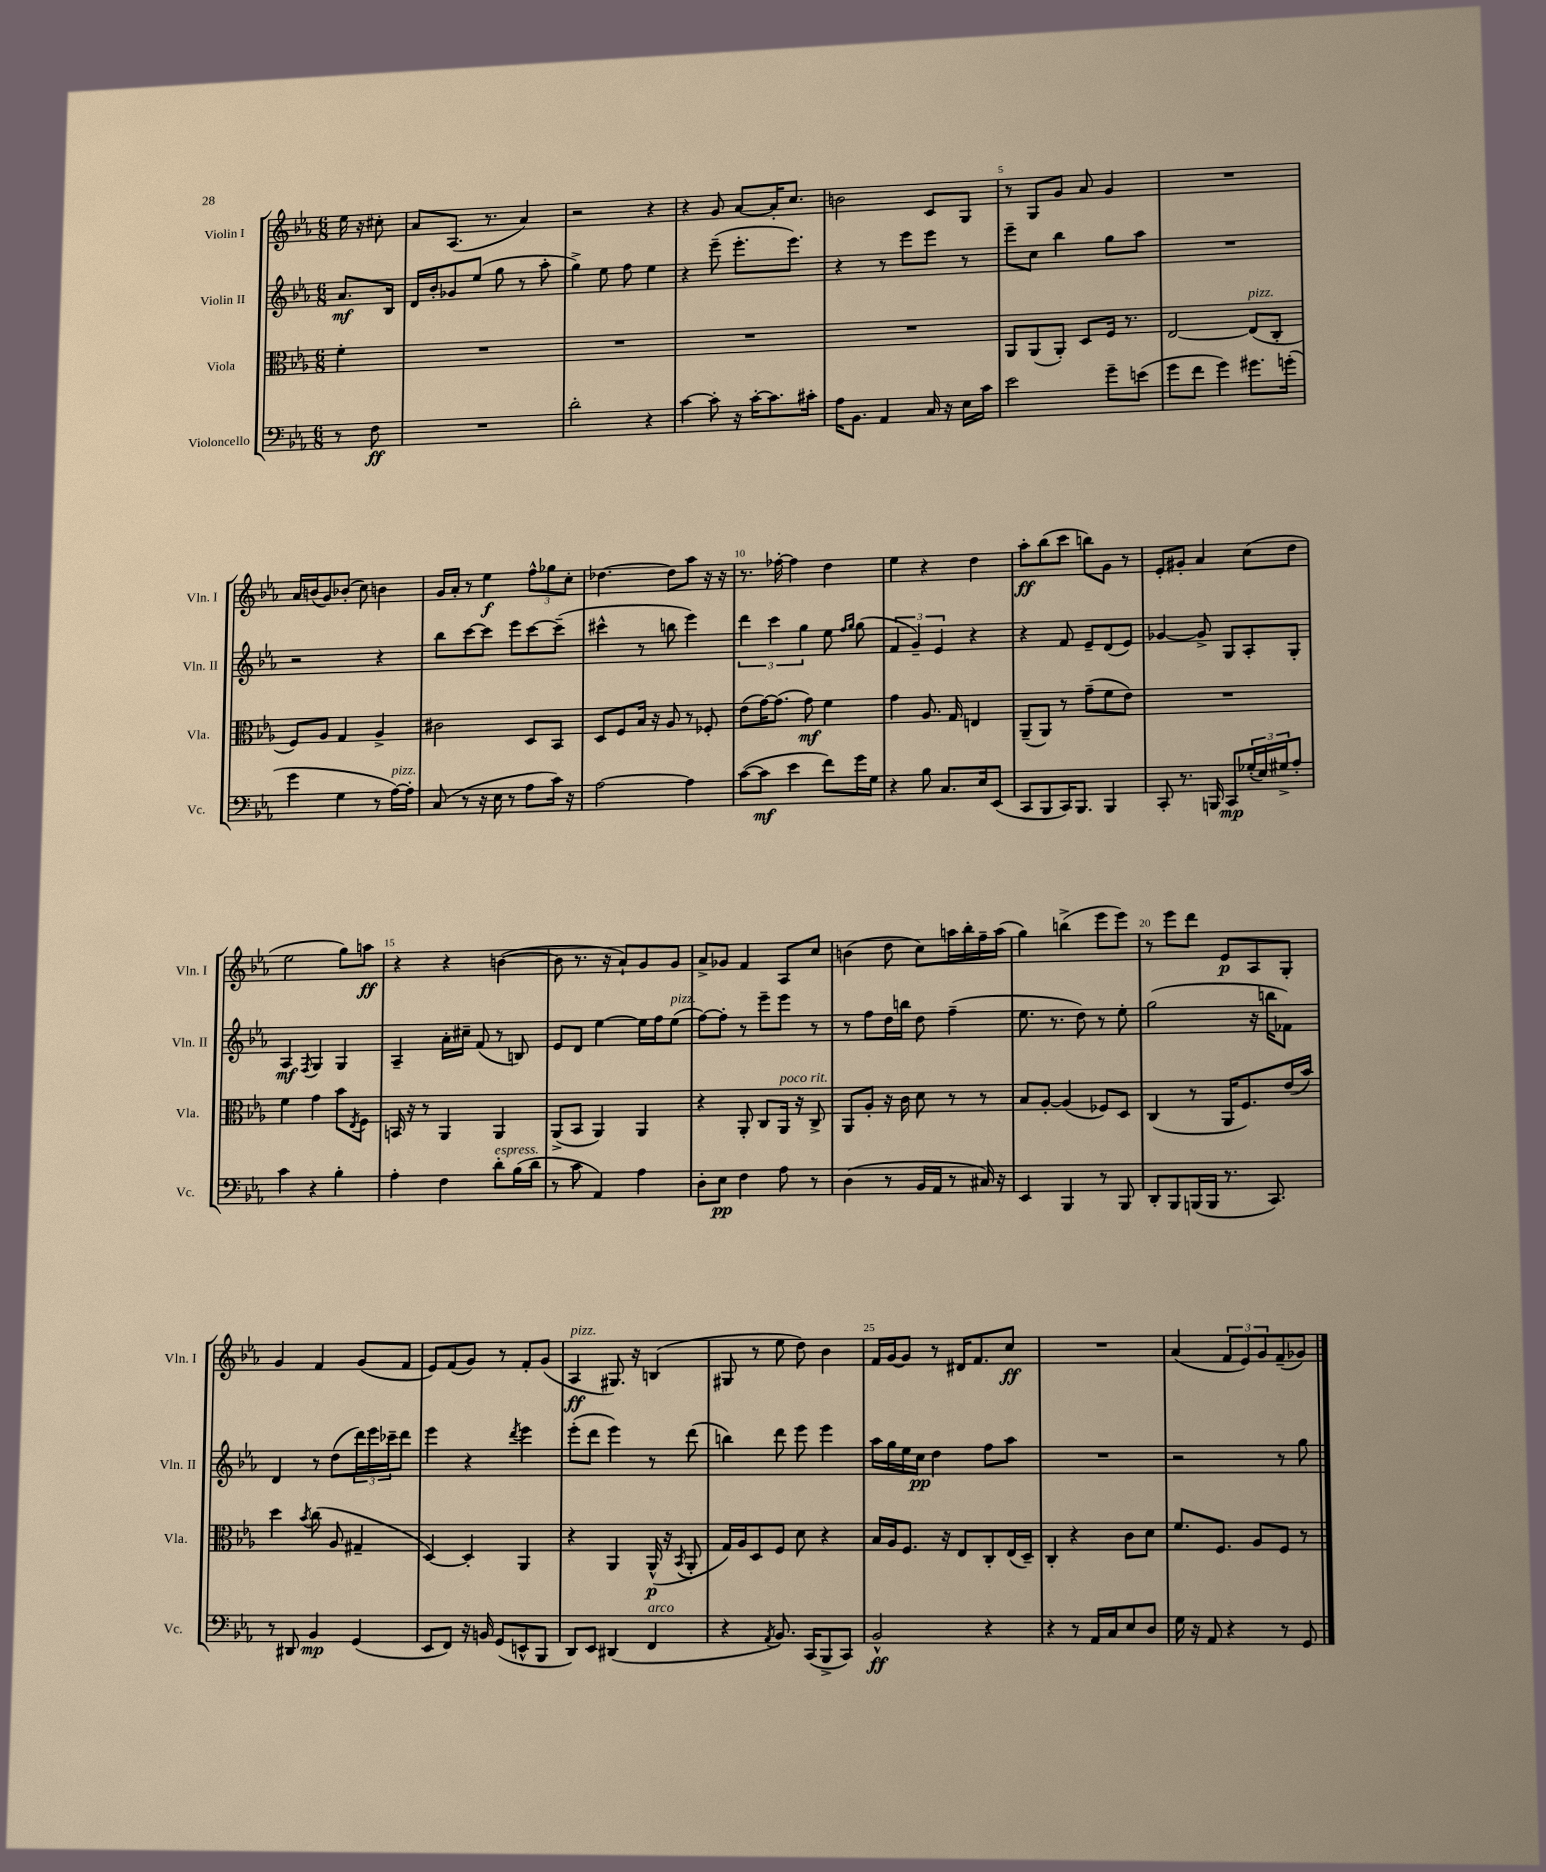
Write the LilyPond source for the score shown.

<<
\new StaffGroup <<
\new Staff = "s0" \with { instrumentName = "Violin I" shortInstrumentName = "Vln. I" } {
    \clef treble \key ees \major \numericTimeSignature \time 6/8 \partial 4
    ees''16 r16 cis''8-. |
    aes'8 aes8.( r8. aes'4) |
    r2 r4 |
    r4 g'8 aes'8~ aes'16-. c''8. |
    b'2 c'8 g8 |
    r8 g8 g'8 aes'8 g'4 |
    R2. |
    aes'16 b'16( g'8) bes'8-.( c''8) b'4 |
    g'16 aes'16-. r8 ees''4\f \tuplet 3/2 { f''8-^ ges''8 c''8-. } |
    des''4.~ des''8 aes''8 r16 r16 |
    r8. fes''16~-. fes''4 d''4 |
    ees''4 r4 d''4 |
    aes''8-.\ff bes''8( c'''8 b''8) g'8 r8 |
    ees'8-. gis'8-. aes'4 c''8( d''8 |
    ees''2 g''8) a''8\ff |
    r4 r4 b'4~( |
    b'8 r8. r16 aes'8-!) g'8 g'8 |
    aes'8-> ges'8 f'4 aes8 c''8 |
    b'4( d''8 c''8) a''16 bes''16-. f''16-- a''16( |
    g''4) b''4->( ees'''8 ees'''8) |
    r8 ees'''8 d'''8 ees'8\p aes8 g8-. |
    g'4 f'4 g'8( f'8 |
    ees'8) f'8( g'8) r8 f'8-. g'8( |
    aes4\ff^\markup { \italic "pizz." } gis8.) r16 b4( |
    gis8 r8 ees''8 d''8) bes'4 |
    f'16 g'16~ g'8 r8 dis'16 f'8. c''8\ff |
    R2. |
    aes'4( \tuplet 3/2 { f'8 ees'8) g'8 } f'8--( ges'8) \bar "|." |
}
\new Staff = "s1" \with { instrumentName = "Violin II" shortInstrumentName = "Vln. II" } {
    \clef treble \key ees \major \numericTimeSignature \time 6/8 \partial 4
    aes'8.\mf bes16 |
    d'16 bes'16-. ges'8 ees''8( g''8 r8 aes''8-. |
    g''4->) ees''8 f''8 ees''4 |
    r4 ees'''8--( ees'''8.-. ees'''8.) |
    r4 r8 ees'''8 ees'''8 r8 |
    ees'''8-- c''8 bes''4 g''8 aes''8 |
    R2. |
    r2 r4 |
    bes''8 c'''8~ c'''8 ees'''8 c'''8~ c'''8--( |
    cis'''4-^ r8 b''8 ees'''4) |
    \tuplet 3/2 { d'''4 c'''4 g''4 } ees''8 \grace { f''16 g''16 } g''8( |
    \tuplet 3/2 { f'4 g'4--) ees'4 } r4 |
    r4 f'8 ees'8-- d'8( ees'8) |
    ges'4~ ges'8-> g8 aes8-. g8-. |
    aes4\mf \acciaccatura { f8 } g4 g4 |
    aes4-- aes'16-. cis''16-- f'8( r8 b8) |
    ees'8 d'8 ees''4~ ees''16 f''16 ees''8^\markup { \italic "pizz." }( |
    f''8~) f''8-. r8 ees'''8-- ees'''8 r8 |
    r8 f''8 d''16 b''16 d''8 f''4--( |
    ees''8. r8. d''8) r8 ees''8-. |
    g''2( r16 b''16 fes'8) |
    d'4 r8 d''8( \tuplet 3/2 { d'''16) ees'''16 ces'''16-- } d'''8 |
    ees'''4 r4 \acciaccatura { d'''8 } ees'''4 |
    ees'''8-.( d'''8 ees'''4) r8 d'''8( |
    b''4) d'''8 ees'''8 ees'''4 |
    aes''16 g''16 ees''16 c''16\pp d''4 f''8 aes''8 |
    R2. |
    r2 r8 g''8 \bar "|." |
}
\new Staff = "s2" \with { instrumentName = "Viola" shortInstrumentName = "Vla." } {
    \clef alto \key ees \major \numericTimeSignature \time 6/8 \partial 4
    f'4-. |
    R2. |
    R2. |
    R2. |
    R2. |
    aes,8 aes,8( aes,8-.) d8 f16 r8. |
    ees2~ ees8^\markup { \italic "pizz." }( c8-. |
    f8) aes8 g4 aes4-> |
    cis'2 d8 bes,8 |
    d8 f8 bes16 r16 aes8 r8 fes8-. |
    ees'8( g'16~) g'8.( g'8\mf) f'4 |
    g'4 aes8. g16 e4 |
    aes,8--( aes,8) r8 g'8--( f'8 ees'8) |
    R2. |
    f'4 g'4 bes'8 \acciaccatura { ees8 } f8 |
    b,16 r16 r8 aes,4 aes,4 |
    aes,8->( bes,8 aes,4) aes,4 |
    r4 aes,8-. c8 aes,16^\markup { \italic "poco rit." } r16 c8-> |
    aes,8 aes8-. r16 c'16 d'8 r8 r8 |
    bes8 aes8~-. aes4( fes8) d8 |
    c4( r8 aes,16 f8.) ees'16( bes'16) |
    d''4 \acciaccatura { bes'8 } c''8( aes8 gis4-- |
    d4~) d4-. aes,4 |
    r4 aes,4 aes,16-^\p( r16 \acciaccatura { bes,8 } aes,8-. |
    g16) aes16 d8 f8 d'8 r4 |
    bes16 aes16 f8. r16 ees8 c8-. ees16( d16--) |
    c4-. r4 c'8 d'8 |
    f'8. f8. aes8 f8 r8 \bar "|." |
}
\new Staff = "s3" \with { instrumentName = "Violoncello" shortInstrumentName = "Vc." } {
    \clef bass \key ees \major \numericTimeSignature \time 6/8 \partial 4
    r8 f8\ff |
    R2. |
    d'2-. r4 |
    c'4~ c'8-. r16 c'16~-. c'8. cis'16-. |
    aes16 bes,8. aes,4 c16 r16 ees16 c'16 |
    ees'2 g'8-- e'8( |
    g'8 f'8 g'4) gis'8. g'16-.( |
    g'4 g4 r8 aes16~^\markup { \italic "pizz." }) aes16-. |
    c8( r8 r16 ees16 r8 aes8 c'16) r16 |
    aes2~ aes4 |
    c'8~( c'8\mf ees'4 f'8) g'16 g16 |
    r4 bes8 c8. ees16 ees,8( |
    c,8 bes,,8 c,16) bes,,8. bes,,4 |
    c,8-. r8. b,,16 c,8\mp \tuplet 3/2 { ges16-.( ees16) gis16-> } aes8-. |
    c'4 r4 bes4-. |
    aes4-. f4 d'8-.^\markup { \italic "espress." } bes16( d'16 |
    r8 c'8 aes,4) aes4 |
    d8-. ees8\pp f4 aes8 r8 |
    d4( r8 bes,16 aes,16 r8 cis16) r16 |
    ees,4 bes,,4 r8 bes,,8 |
    d,8-. bes,,8 b,,16( b,,16 r8. c,8.) |
    r8 dis,8 bes,4\mp g,4( |
    ees,8 f,8) r16 b,16 g,8( e,8-^ bes,,8 |
    d,8) ees,8 dis,4( f,4^\markup { \italic "arco" } |
    r4 \acciaccatura { aes,8 } bes,8.) c,16( bes,,8-> c,8) |
    bes,2-^\ff r4 |
    r4 r8 aes,16 c16 ees8 d8 |
    g16 r16 aes,8 r4 r8 g,8 \bar "|." |
}
>>
>>
\layout { \context { \Score \override BarNumber.break-visibility = ##(#f #t #t) barNumberVisibility = #(every-nth-bar-number-visible 5) } }
